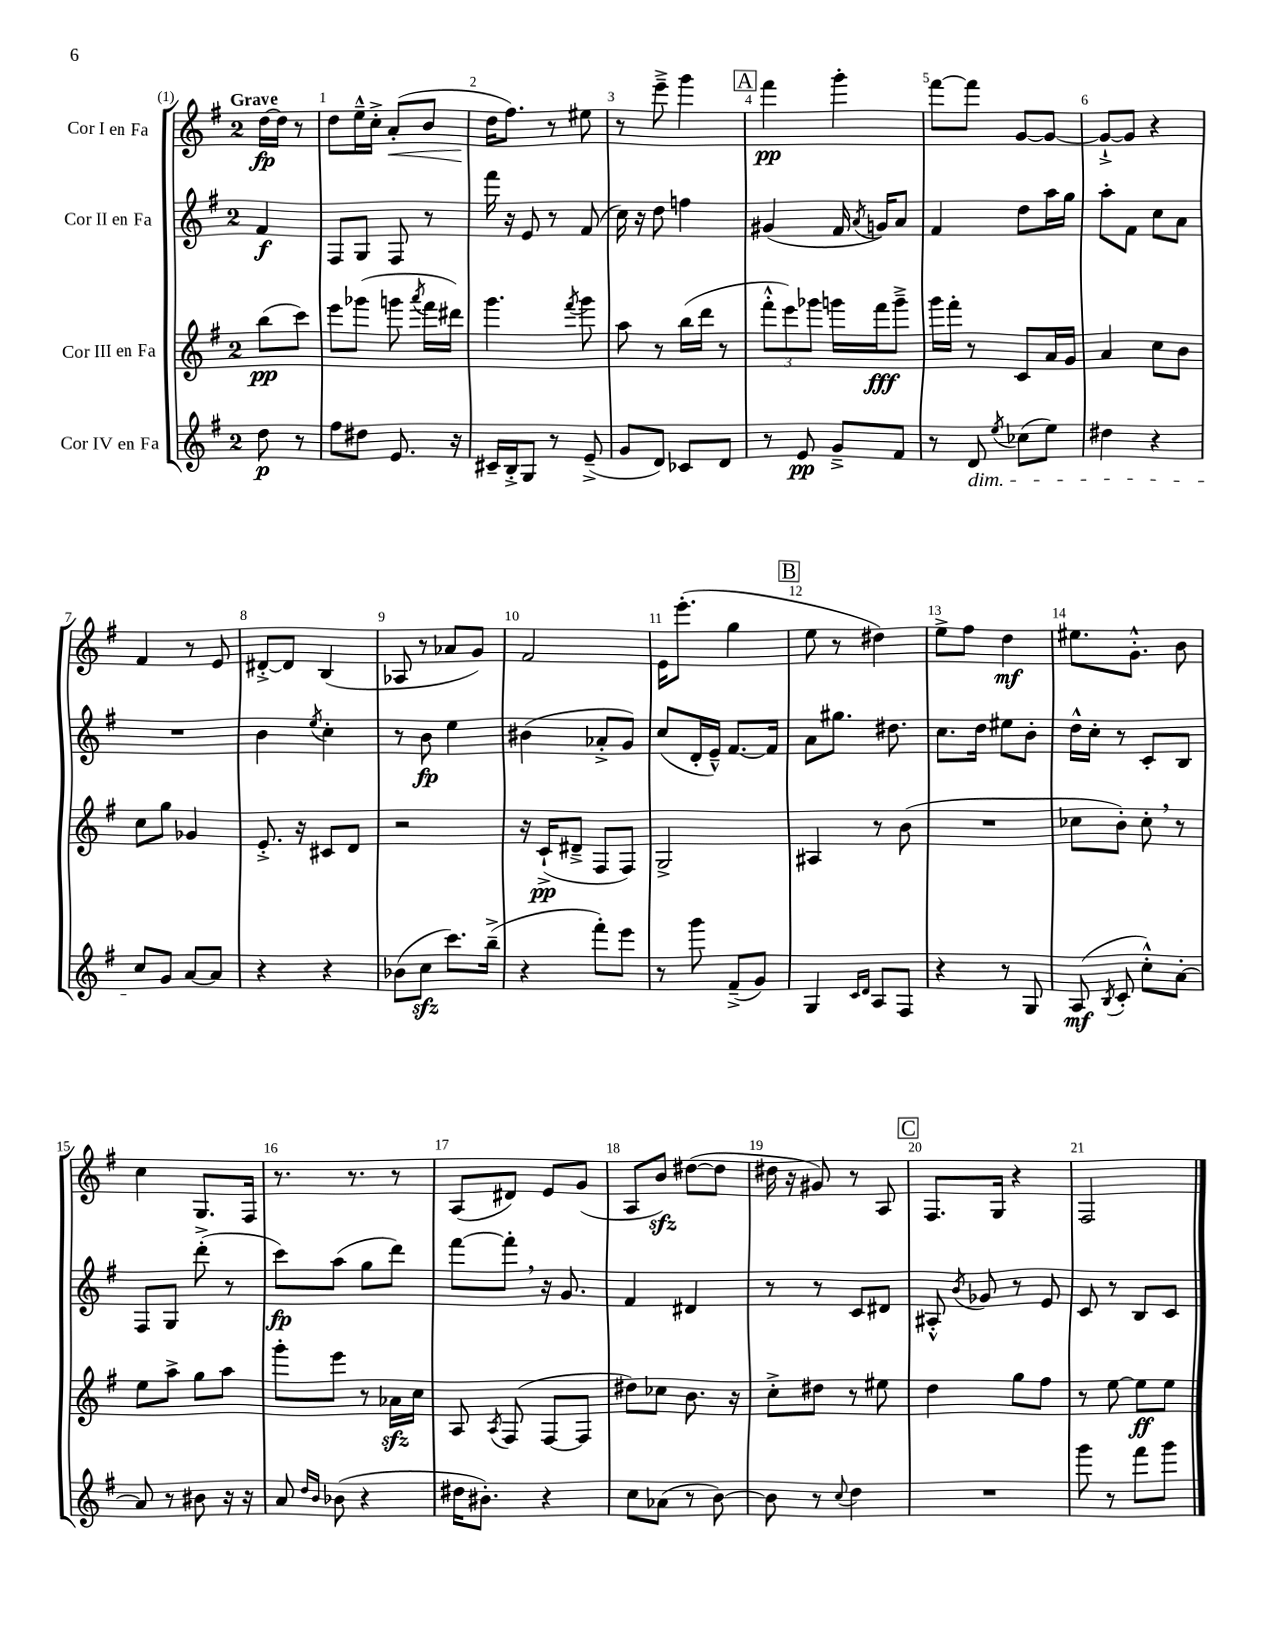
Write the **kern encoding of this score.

**kern	**kern	**kern	**kern
*staff4	*staff3	*staff2	*staff1
*clefG2	*clefG2	*clefG2	*clefG2
*k[f#]	*k[f#]	*k[f#]	*k[f#]
*M2/4	*M2/4	*M2/4	*M2/4
8dd	(8bb	4f#	[16dd
.	.	.	16dd]
8r	8ccc)	.	8r
=	=	=	=
8ff#	8eee	8F#	8dd
8dd#	(8ggg-	8G	16ee~^^
.	.	.	16cc'^
8.e	8ggg	8F#	(8a'
.	8qaaa	.	.
.	16fff#	8r	8b
16r	16ddd#)	.	.
=	=	=	=
16c#~	4.ggg	16fff#	16dd
16B'^	.	16r	8.ff#)
8G	.	8e	.
8r	.	8r	8r
.	8qfff#	.	.
(8e~^	8ggg	(8f#	8ee#
=	=	=	=
8g	8aa	16cc)	8r
.	.	16r	.
8d)	8r	8dd	8eee~^
8c-	(16bb	4ff	4ggg
.	16ddd	.	.
8d	8r	.	.
=	=	=	=
8r	12fff#'^^	(4g#	4fff#
.	12eee)	.	.
8e	.	.	.
.	12ggg-	.	.
8g~^	16ggg	16f#	4ggg'
.	.	8qa	.
.	16fff#	16g)	.
8f#	8ggg~^	8a	.
=	=	=	=
8r	16ggg	4f#	[8fff#
.	16fff#'	.	.
8d	8r	.	8fff#]
8qee	.	.	.
(8cc-	8c	8dd	[8g
8ee)	16a	16aa	8g_
.	16g	16gg	.
=	=	=	=
4dd#	4a	8aa'	8g`^_
.	.	8f#	8g]
4r	8cc	8cc	4r
.	8b	8a	.
=	=	=	=
8cc	8cc	2r	4f#
8g	8gg	.	.
[8a	4g-	.	8r
8a]	.	.	8e
=	=	=	=
4r	8.e'^	4b	[8d#'^
.	.	.	8d#]
.	16r	.	.
.	.	8qee	.
4r	8c#	4cc'	(4B
.	8d	.	.
=	=	=	=
(8b-	2r	8r	8A-
8cc	.	8b	8r
8.ccc)	.	4ee	8a-
.	.	.	8g)
(16bb~^	.	.	.
=	=	=	=
4r	16r	(4b#	2f#
.	(16c`^	.	.
.	8d#~^	.	.
8fff#')	8F#	8a-'^	.
8eee	8F#)	8g)	.
=	=	=	=
8r	2G^	(8cc	16e
.	.	.	(8.eee'
8ggg	.	16d'	.
.	.	16e~^^)	.
(8f#~^	.	[8.f#	4gg
8g)	.	.	.
.	.	16f#]	.
=	=	=	=
4G	4A#	8a	8ee
.	.	8.gg#	8r
16qqc	.	.	.
16qqd	.	.	.
8A	8r	.	4dd#)
.	.	8.dd#	.
8F#	(8b	.	.
=	=	=	=
4r	2r	8.cc	8ee^
.	.	.	8ff#
.	.	16dd	.
8r	.	8ee#	4dd
8G	.	8b'	.
=	=	=	=
(8A	8cc-	16dd^^	8.ee#
.	.	16cc'	.
8qB	.	.	.
8c'	8b')	8r	.
.	.	.	8.g'^^
8cc'^^)	8cc-'	8c'	.
[8a'	8r	8B	8b
=	=	=	=
8a]	8ee	8F#	4cc
8r	8aa^	8G	.
8b#	8gg	(8ddd'^	8.G
16r	8aa	8r	.
16r	.	.	16F#
=	=	=	=
8a	8ggg'	8ccc)	8.r
16qqdd	.	.	.
16qqb	.	.	.
(8b-	8eee	(8aa	.
.	.	.	8.r
4r	8r	8gg	.
.	16a-	8ddd)	8r
.	16cc	.	.
=	=	=	=
16dd#	8A	[8fff#	(8A
8.b#')	.	.	.
.	8qA	.	.
.	(8F#	8fff#']	8d#)
4r	[8F#	16r	8e
.	.	8.g	.
.	8F#]	.	(8g
=	=	=	=
8cc	8dd#)	4f#	8A
(8a-	8cc-	.	8b)
8r	8.b	4d#	([8dd#
[8b)	.	.	8dd#]
.	16r	.	.
=	=	=	=
8b]	8cc'^	8r	16dd#
.	.	.	16r
8r	8dd#	8r	8g#)
8qqcc	.	.	.
4dd	8r	8c	8r
.	8ee#	8d#	8A
=	=	=	=
2r	4dd	8A#'^^	8.F#
.	.	8qb	.
.	.	8g-	.
.	.	.	16G
.	8gg	8r	4r
.	8ff#	8e	.
=	=	=	=
8ggg	8r	8c	2F#
8r	[8ee	8r	.
8fff#	8ee]	8B	.
8ggg	8ee	8c	.
==	==	==	==
*-	*-	*-	*-
